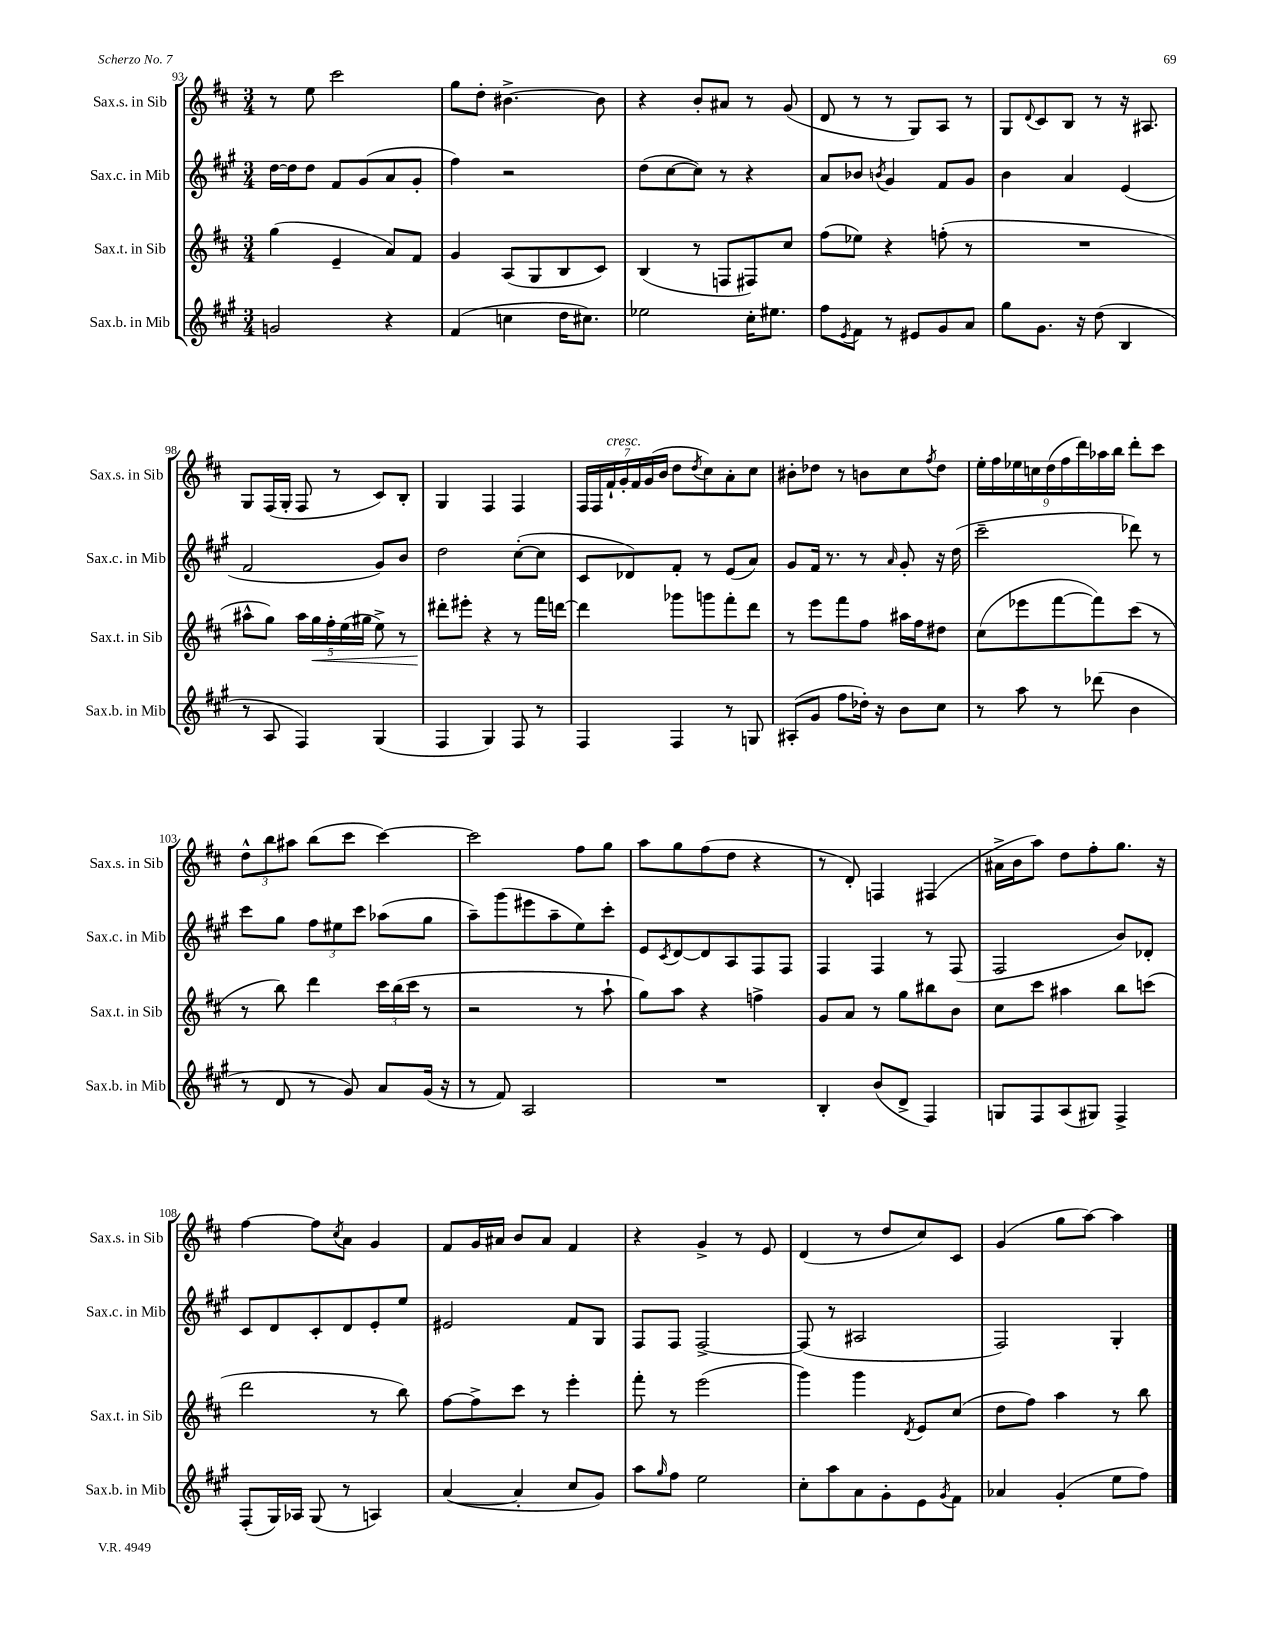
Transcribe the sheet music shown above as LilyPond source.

<<
\new StaffGroup <<
\new Staff = "s0" \with { instrumentName = "Sax.s. in Sib" shortInstrumentName = "Sax.s. in Sib" } {
    \clef treble \key d \major \numericTimeSignature \time 3/4
    r8 e''8 cis'''2 |
    g''8 d''8-. bis'4.~-> bis'8 |
    r4 b'8-. ais'8 r8 g'8( |
    d'8 r8 r8 g8) a8 r8 |
    g8 \appoggiatura { d'8 } cis'8 b8 r8 r16 ais8. |
    g8 fis16( g16-. fis8 r8 cis'8) b8-. |
    g4 fis4 fis4 |
    \tuplet 7/4 { fis16 fis16 fis'16-!^\markup { \italic "cresc." } g'16-. fis'16 g'16( b'16 } d''8 \acciaccatura { d''8 } cis''8) a'8-. cis''8 |
    bis'8-. des''8 r8 b'8 cis''8 \acciaccatura { fis''8 } des''8 |
    \tuplet 9/8 { e''16-. fis''16 ees''16 c''16 d''16( fis''16 d'''16) aes''16 b''16 } d'''8-. cis'''8 |
    \tuplet 3/2 { d''8-^ b''8 ais''8 } b''8( cis'''8 cis'''4~) |
    cis'''2 fis''8 g''8 |
    a''8 g''8 fis''8( d''8 r4 |
    r8 d'8-.) f4 fis4( |
    ais'16-> b'16 a''8) d''8 fis''8-. g''8. r16 |
    fis''4~ fis''8 \acciaccatura { cis''8 } a'8 g'4 |
    fis'8 g'16 ais'16 b'8 ais'8 fis'4 |
    r4 g'4-> r8 e'8 |
    d'4( r8 d''8 cis''8) cis'8 |
    g'4( g''8 a''8~) a''4 \bar "|." |
}
\new Staff = "s1" \with { instrumentName = "Sax.c. in Mib" shortInstrumentName = "Sax.c. in Mib" } {
    \clef treble \key a \major \numericTimeSignature \time 3/4
    d''16~ d''16 d''8 fis'8 gis'8( a'8 gis'8-. |
    fis''4) r2 |
    d''8( cis''8~ cis''8) r8 r4 |
    a'8 bes'8 \acciaccatura { b'8 } gis'4 fis'8 gis'8 |
    b'4 a'4 e'4( |
    fis'2 gis'8) b'8 |
    d''2 cis''8~-.( cis''8 |
    cis'8 des'8) fis'8-. r8 e'8( a'8) |
    gis'8 fis'16 r8. r8 \grace { a'16 } gis'8-. r16 d''16( |
    cis'''2-- des'''8) r8 |
    cis'''8 gis''8 \tuplet 3/2 { fis''8 eis''8 cis'''8 } aes''8( gis''8 |
    a''8--) gis'''8( eis'''8 a''8-- e''8) cis'''8-. |
    e'8 \acciaccatura { cis'8 } d'8~ d'8 a8 fis8 fis8 |
    fis4 fis4 r8 fis8( |
    fis2 b'8) des'8-. |
    cis'8 d'8 cis'8-. d'8 e'8-. e''8 |
    eis'2 fis'8 gis8 |
    fis8 fis8 fis2~-> |
    fis8( r8 ais2 |
    fis2) gis4-. \bar "|." |
}
\new Staff = "s2" \with { instrumentName = "Sax.t. in Sib" shortInstrumentName = "Sax.t. in Sib" } {
    \clef treble \key d \major \numericTimeSignature \time 3/4
    g''4( e'4-- a'8) fis'8 |
    g'4 a8( g8 b8 cis'8) |
    b4( r8 f8 fis8) cis''8 |
    fis''8( ees''8) r4 f''8-.( r8 |
    R2. |
    ais''8-^ g''8) \tuplet 5/4 { ais''16 g''16\< fis''16-. e''16( gis''16 } e''8->) r8 |
    dis'''8-.\! eis'''8-. r4 r8 fis'''16 d'''16~ |
    d'''4 ges'''8 g'''8 fis'''8-. d'''8 |
    r8 e'''8 fis'''8 fis''8 ais''16 fis''16 dis''8 |
    cis''8( ees'''8 fis'''8~ fis'''8) cis'''8( r8 |
    r8 b''8) d'''4 \tuplet 3/2 { cis'''16 b''16( cis'''16 } r8 |
    r2 r8 a''8-! |
    g''8) a''8 r4 f''4-> |
    g'8 a'8 r8 g''8 bis''8 b'8 |
    cis''8 cis'''8 ais''4 b''8 c'''8( |
    d'''2 r8 b''8) |
    fis''8~ fis''8-> cis'''8 r8 e'''4-. |
    fis'''8-. r8 e'''2( |
    g'''4) g'''4 \acciaccatura { d'8 } e'8 cis''8( |
    d''8 fis''8) a''4 r8 b''8 \bar "|." |
}
\new Staff = "s3" \with { instrumentName = "Sax.b. in Mib" shortInstrumentName = "Sax.b. in Mib" } {
    \clef treble \key a \major \numericTimeSignature \time 3/4
    g'2 r4 |
    fis'4( c''4 d''16 cis''8.) |
    ees''2 cis''16-. eis''8. |
    fis''8 \acciaccatura { e'8 } fis'8 r8 eis'8 gis'8 a'8 |
    gis''8 gis'8. r16 d''8( b4 |
    r8 a8 fis4) gis4( |
    fis4 gis4) fis8 r8 |
    fis4 fis4 r8 g8 |
    ais8-.( gis'8 fis''8 des''16-.) r16 b'8 cis''8 |
    r8 a''8 r8 des'''8( b'4 |
    r8 d'8 r8 gis'8) a'8 gis'16( r16 |
    r8 fis'8) a2 |
    R2. |
    b4-. b'8( d'8-> fis4) |
    g8 fis8 a8( gis8) fis4-> |
    fis8-.( gis16) aes16 gis8( r8 a4) |
    a'4~( a'4-. cis''8 gis'8) |
    a''8 \grace { gis''16 } fis''8 e''2 |
    cis''8-. a''8 a'8 gis'8-. e'8 \acciaccatura { gis'8 } fis'8 |
    aes'4 gis'4-.( e''8 fis''8) \bar "|." |
}
>>
>>
\layout { \context { \Score currentBarNumber = #93 } }
